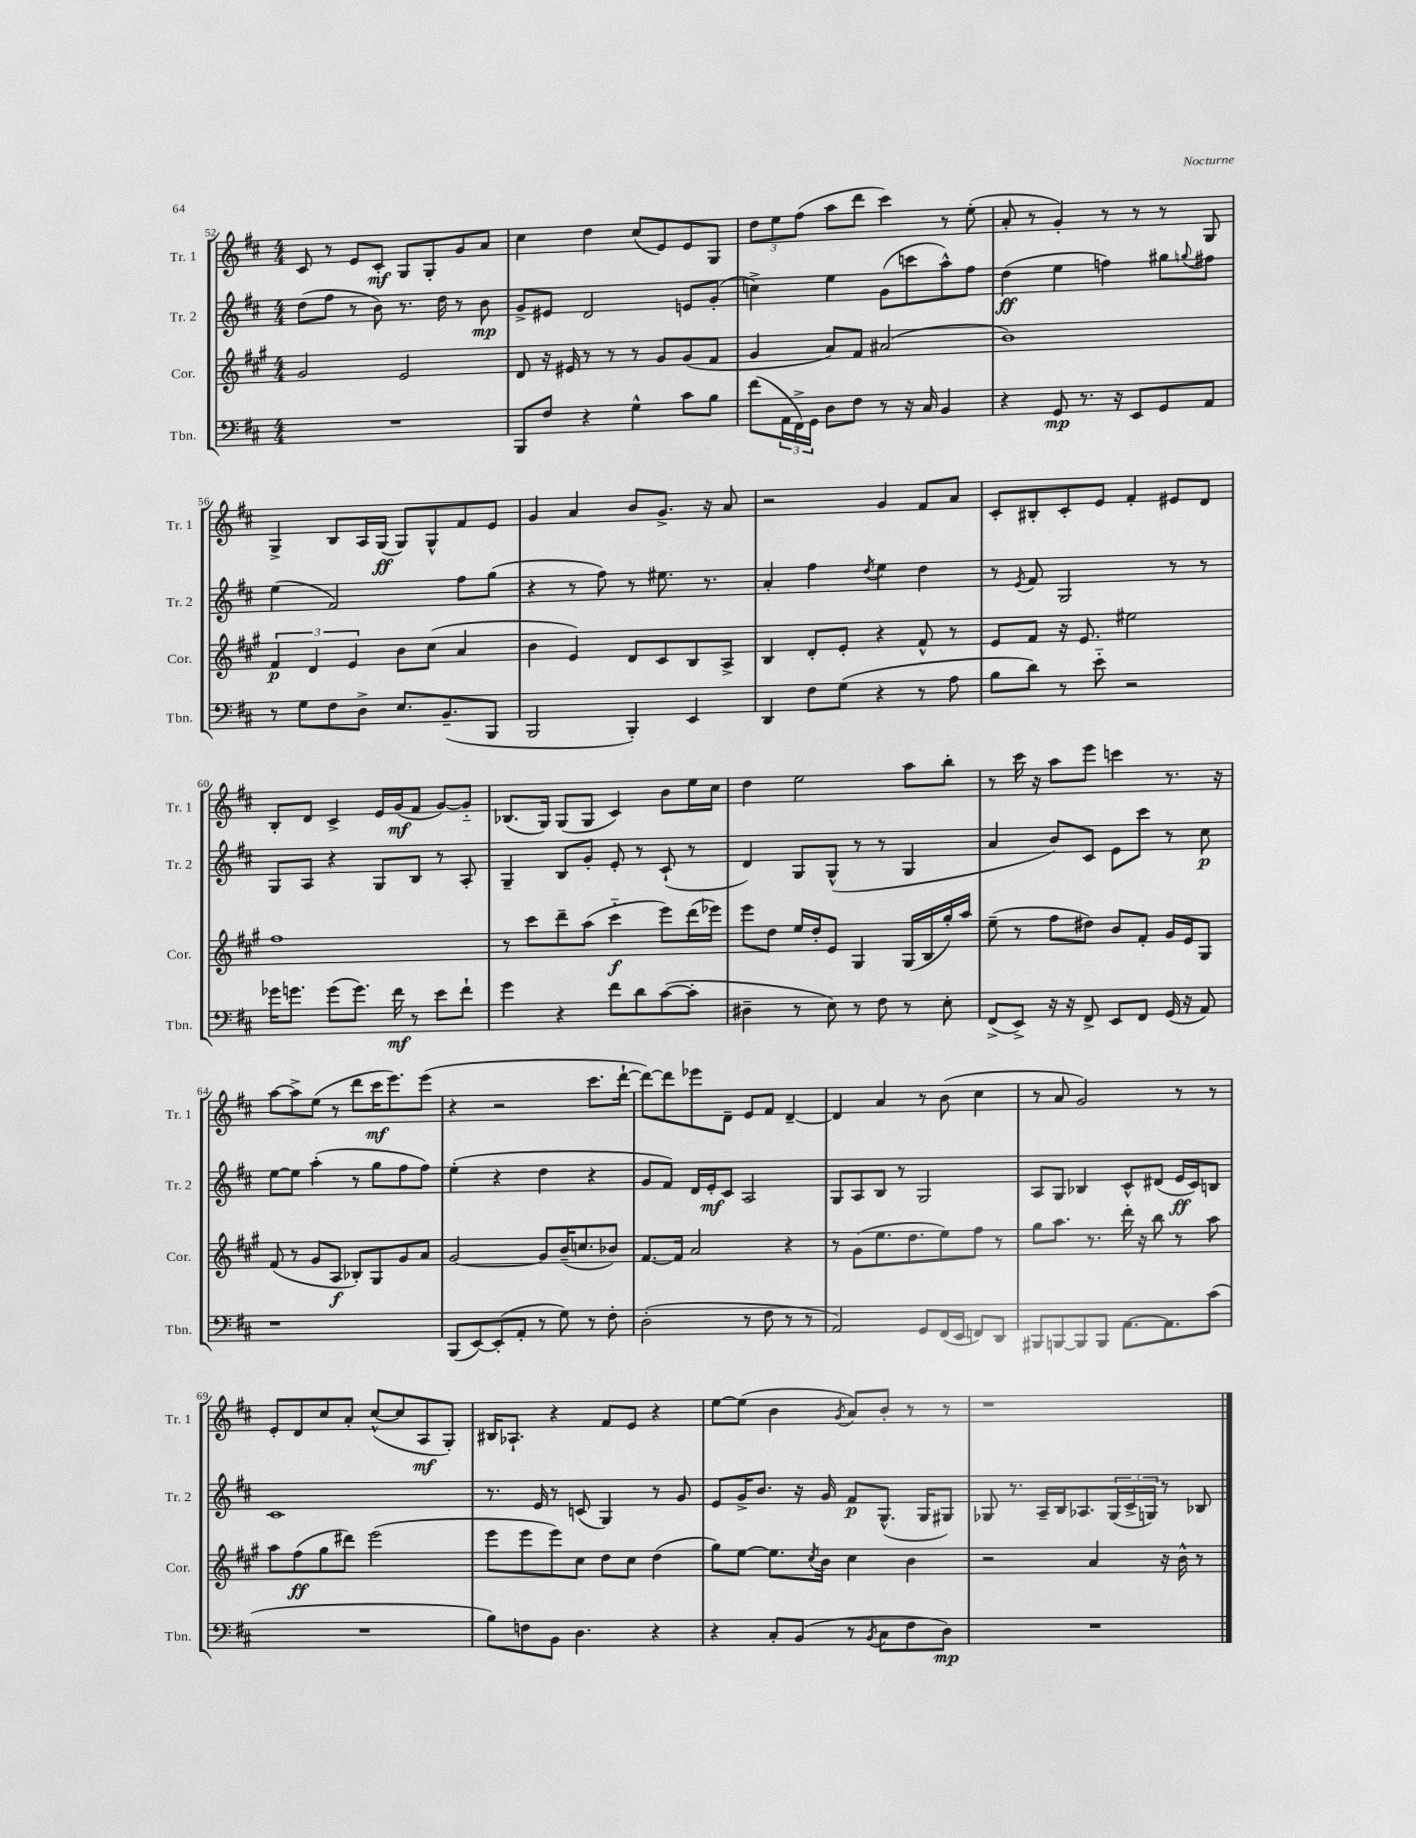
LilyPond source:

<<
\new StaffGroup <<
\new Staff = "s0" \with { instrumentName = "Tr. 1" shortInstrumentName = "Tr. 1" } {
    \clef treble \key d \major \numericTimeSignature \time 4/4
    cis'8 r8 e'8 cis'8-.\mf g8 g8-. g'8 a'8 |
    cis''4 d''4 cis''8( e'8) e'8 g8 |
    \tuplet 3/2 { d''8 e''8 fis''8( } a''8 d'''8 cis'''4) r8 e''8-.( |
    a'8-. r8 g'4-.) r8 r8 r8 g8 |
    g4-> b8 a16 g16\ff( g8) g8-^ fis'8 e'8 |
    g'4 a'4 b'8 g'8.-> r16 a'8 |
    r2 g'4 fis'8 a'8 |
    cis'8-. bis8-. cis'8-. e'8 fis'4-. eis'8 d'8 |
    b8-. d'8 cis'4-> e'16 g'16\mf( fis'8 g'8~) g'8-_ |
    bes8.( g16) g8( g8 cis'4) b'8 e''16 cis''16 |
    d''4 e''2 a''8 b''8-. |
    r8 cis'''16 r16 a''8 e'''8 c'''4 r8. r16 |
    a''8~ a''8-> e''8( r8 d'''8 cis'''16\mf e'''8.) e'''8( |
    r4 r2 cis'''8. d'''16~-! |
    d'''8~) d'''8 ees'''8 d'8-- e'8 fis'8 d'4~-- |
    d'4 a'4 r8 b'8( cis''4 |
    r8 a'8 g'2) r8 r8 |
    e'8-. d'8 cis''8 a'8-. cis''8~-^( cis''8 a8\mf g8-.) |
    bis16 aes8.-! r4 fis'8 e'8 r4 |
    e''8~ e''8( b'4 \acciaccatura { g'8 } a'8) b'8-. r8 r8 |
    r1 \bar "|." |
}
\new Staff = "s1" \with { instrumentName = "Tr. 2" shortInstrumentName = "Tr. 2" } {
    \clef treble \key d \major \numericTimeSignature \time 4/4
    d''8( fis''8 r8 b'8) r8. d''16 r8 b'8\mp |
    g'8-> eis'8 d'2 e'8 g'8-.( |
    c''4->) e''4 g'8( c'''8 a''8-^) fis''8 |
    d''4\ff( e''4 f''4) gis''8 \appoggiatura { g''8 } fis''8 |
    e''4( fis'2) fis''8 g''8( |
    r4 r8 fis''8) r8 eis''8. r8. |
    a'4-. fis''4 \acciaccatura { d''8 } e''4 d''4 |
    r8 \acciaccatura { e'8 } fis'8 g2 r8 r8 |
    g8 a8 r4 g8 b8 r8 a8-. |
    g4-- b8 g'8-. e'8-. r8 cis'8-!( r8 |
    d'4) g8 g8-^( r8 r8 g4 |
    a'4 b'8) cis'8 e'8 cis'''8 r8 cis''8\p |
    e''8~ e''8 a''4-.( r8 g''8 fis''8 fis''8) |
    e''4-.( r4 d''4 r4 |
    g'8 fis'8) d'16 e'16-.\mf cis'8 a2 |
    g8 a8 b8 r8 g2 |
    a8 g8 bes4 cis'8-^ dis'8( e'16\ff cis'16) b8 |
    cis'1 |
    r8. e'16 r8 c'8( g4) r8 g'8 |
    e'8 g'16-> b'8. r16 g'16 fis'8\p g8.-^( g16 gis8) |
    ges8 r8. a16-- b16 aes8. \tuplet 3/2 { ges16( cis'16-> g16) } r8 bes8 \bar "|." |
}
\new Staff = "s2" \with { instrumentName = "Cor." shortInstrumentName = "Cor." } {
    \clef treble \key a \major \numericTimeSignature \time 4/4
    gis'2 e'2 |
    d'8 r16 eis'16 r8 r8 r8 gis'8 gis'8( fis'8 |
    gis'4 a'8) fis'8 ais'2( |
    b'1) |
    \tuplet 3/2 { fis'4\p d'4 e'4 } b'8 cis''8( a'4 |
    b'4 e'4) d'8 cis'8 b8 a8-> |
    b4 d'8-. e'8-. r4 fis'8-^ r8 |
    e'8 fis'8 r16 e'8. eis''2 |
    fis''1 |
    r8 cis'''8 d'''8-- a''8( cis'''4-_\f e'''8) d'''16( ees'''16) |
    e'''8 d''8 e''16 d''16-. e'8 gis4 gis16( b16 gis''16-.) a''16 |
    e''8--( r8 fis''8 dis''8) b'8 fis'8-. gis'16 e'16 gis8 |
    fis'8( r8 gis'8 a8\f bes8-.) gis8 gis'8 a'8 |
    gis'2~ gis'8 b'16--( c''8. bes'8) |
    fis'8.~ fis'16 a'2 r4 |
    r8 gis'8( e''8. d''8. e''8) fis''8 r8 |
    gis''8 a''8. r8. d'''16-. r16 b''8 r8 a''8 |
    a''8 fis''8\ff( gis''8 dis'''8) e'''2( |
    e'''8 e'''8 e'''8) cis''8 d''8 cis''8 d''4( |
    gis''8) e''8~ e''8. \acciaccatura { cis''8 } b'16 cis''4 b'4 |
    r2 a'4 r16 b'16-^ r8 \bar "|." |
}
\new Staff = "s3" \with { instrumentName = "Tbn." shortInstrumentName = "Tbn." } {
    \clef bass \key d \major \numericTimeSignature \time 4/4
    R1 |
    b,,8 fis8 r4 g4-^ cis'8 b8 |
    fis'8( \tuplet 3/2 { a,16 fis,16->) g,16 } d8 fis8 r8 r16 cis16 b,4 |
    r4 g,8\mp r8. r16 e,8 g,8 a,8 |
    r8 g8 fis8 d8-> e8. b,8.--( b,,8 |
    b,,2 b,,4-.) e,4 |
    d,4 fis8 g8( r4 r8 a8 |
    b8 d'8) r8 e'8-_ r2 |
    ges'16 g'8. g'8( g'8.) fis'16\mf r8 e'8 fis'8-! |
    g'4 r4 fis'8 d'8 cis'8~( cis'8-. |
    dis4-- r8 e8) r8 fis8 r8 e8-. |
    fis,8->( e,8->) r16 r16 fis,8-> e,8 fis,8 g,16( r16 a,8) |
    r1 |
    b,,8( e,8~) e,8-.( a,8-. r8 g8) r8 fis8-. |
    d2-.( r8 fis8 r8 r8 |
    a,2) g,8 fis,16( e,16 f,8) d,8 |
    bis,,8 b,,8~ b,,8 b,,8 a,8.~ a,8. cis'8( |
    R1 |
    b8) f8 b,8 d4. r4 |
    r4 cis8-. b,8( r8 \acciaccatura { b,8 } cis8 fis8 d8\mp) |
    R1 \bar "|." |
}
>>
>>
\layout { \context { \Score currentBarNumber = #52 } }
